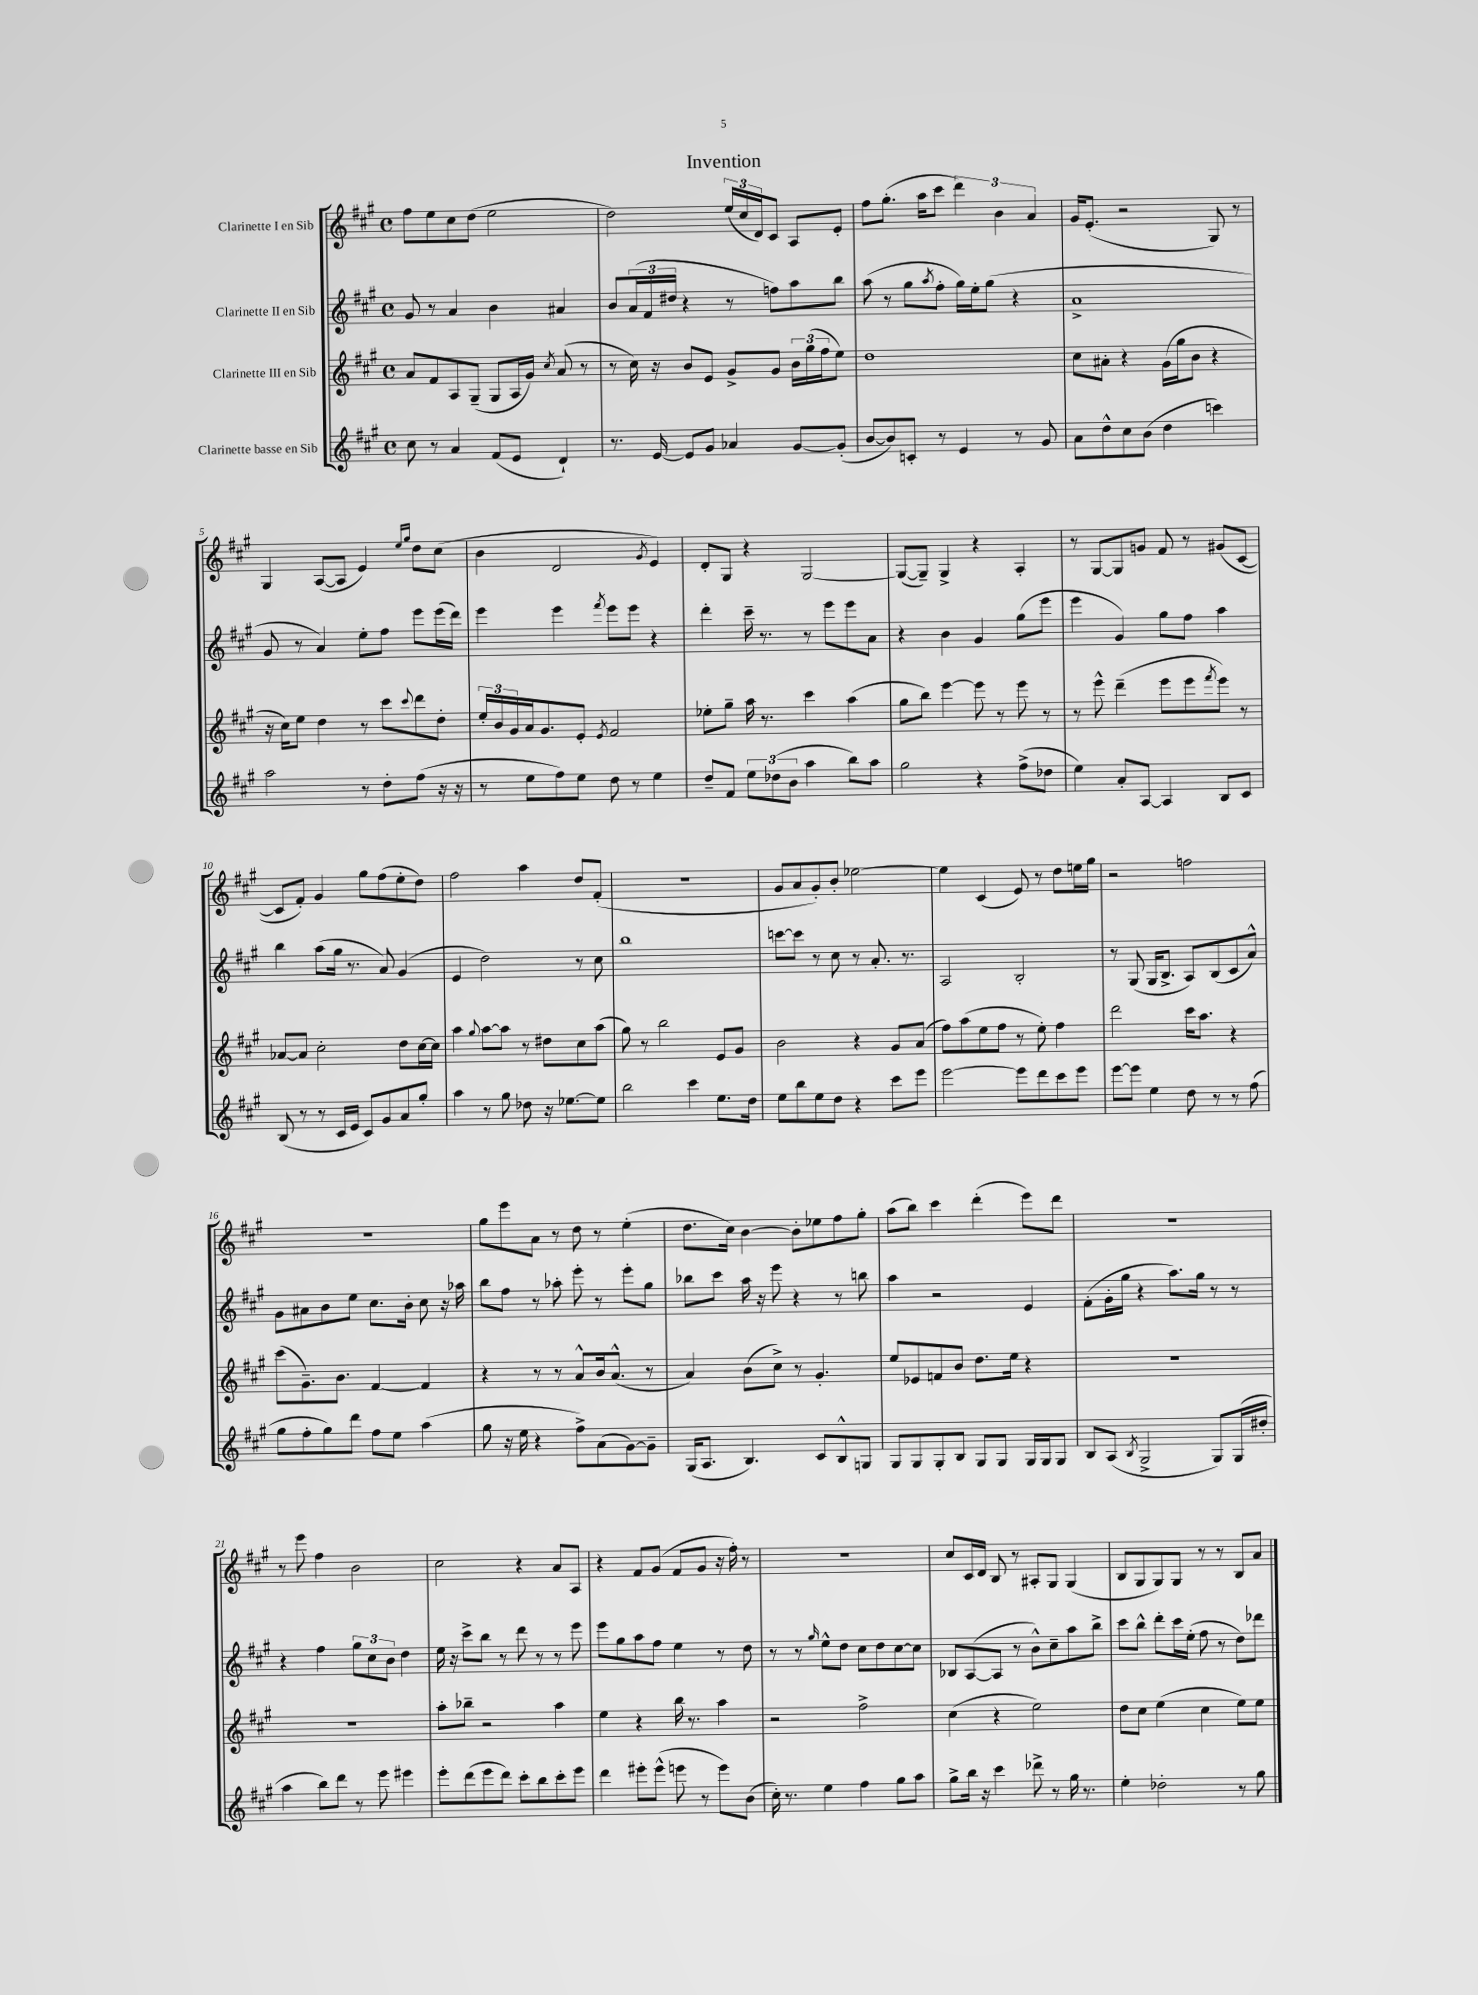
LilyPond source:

\header { title = "Invention" }
<<
\new StaffGroup <<
\new Staff = "s0" \with { instrumentName = "Clarinette I en Sib" } {
    \clef treble \key a \major \defaultTimeSignature \time 4/4
    fis''8 e''8 cis''8 d''8( e''2 |
    d''2) \tuplet 3/2 { e''16( cis''16 d'16) } cis'8 a8 e'8-. |
    fis''8 gis''8.-.( a''16 cis'''8 \tuplet 3/2 { d'''4) b'4 a'4 } |
    gis'16 e'8.-.( r2 gis8) r8 |
    gis4 a8~( a8 e'4) \grace { e''16 gis''16 } d''8 cis''8( |
    b'4 d'2 \acciaccatura { gis'8 } e'4) |
    d'8-. gis8 r4 gis2~ |
    gis8~( gis8--) gis4-> r4 a4-. |
    r8 gis8~ gis8 g'8 fis'8 r8 gis'8( cis'8~ |
    cis'8 fis'8-.) gis'4 gis''8 fis''8( e''8-. d''8) |
    fis''2 a''4 d''8 fis'8-.( |
    R1 |
    gis'8 a'8 gis'8-.) b'8-. ees''2~ |
    ees''4 cis'4( e'8) r8 d''8 e''16 gis''16 |
    r2 f''2 |
    r1 |
    gis''8 e'''8 a'8 r8 d''8 r8 e''4-.( |
    d''8. cis''16) b'4~ b'8-. ees''8 fis''8 gis''8-. |
    a''8( b''8) cis'''4 d'''4-.( e'''8) d'''8 |
    r1 |
    r8 e'''8 fis''4 b'2 |
    cis''2 r4 a'8 a8 |
    r4 fis'8 gis'8( fis'8 gis'8 r16 fis''16-.) r8 |
    R1 |
    cis''8 cis'16 d'16 b8 r8 ais8-. gis8 gis4( |
    b8 gis8 gis8) gis8 r8 r8 b8 a'8 \bar "|." |
}
\new Staff = "s1" \with { instrumentName = "Clarinette II en Sib" } {
    \clef treble \key a \major \defaultTimeSignature \time 4/4
    gis'8 r8 a'4 b'4 ais'4 |
    b'8 \tuplet 3/2 { a'16( fis'16 dis''16 } r4 r8 f''8) a''8 b''8 |
    a''8( r8 gis''8 \acciaccatura { a''8 } fis''8-. gis''16) e''16-. gis''8( r4 |
    a'1-> |
    gis'8 r8 a'4) e''8-. fis''8 e'''8 e'''16( d'''16) |
    e'''4 e'''4 \acciaccatura { fis'''8 } e'''8 e'''8 r4 |
    d'''4-. cis'''16-- r8. r8 e'''8 e'''8 a'8 |
    r4 b'4 gis'4 gis''8( e'''8 |
    e'''4 gis'4) gis''8 fis''8 a''4 |
    b''4 a''8( gis''16 r8. a'8) gis'4( |
    e'4 d''2) r8 cis''8 |
    b''1 |
    c'''8~ c'''8 r8 cis''8 r8 a'8.-. r8. |
    a2 b2-. |
    r8 gis8( gis16 b8.-> a8) b8( cis'8 a'8-^) |
    gis'8 ais'8 b'8 e''8 cis''8. b'16-. cis''8 r16 aes''16 |
    b''8 fis''8 r8 aes''8-. e'''8-. r8 e'''8-. gis''8 |
    bes''8 cis'''8 a''16 r16 e'''8 r4 r8 b''8 |
    a''4 r2 e'4 |
    fis'8-.( gis'16-. gis''16 r4 a''8.) gis''16 r8 r8 |
    r4 fis''4 \tuplet 3/2 { gis''8 cis''8 b'8 } d''4 |
    e''16 r16 cis'''8-> b''8 r8 d'''8 r8 r8 e'''8 |
    e'''8 gis''8 a''8 fis''8 e''4 r8 d''8 |
    r8 r8 \grace { gis''16 } e''8-^ d''8 cis''8 d''8 cis''8~ cis''8 |
    bes8 a8~( a8 r8 b'8-^) cis''8-- a''8 b''8-> |
    cis'''8 b''8-^ d'''8-. cis'''16 e''16-.( fis''8 r8 d''8) des'''8 \bar "|." |
}
\new Staff = "s2" \with { instrumentName = "Clarinette III en Sib" } {
    \clef treble \key a \major \defaultTimeSignature \time 4/4
    a'8 fis'8 a8 gis8--( gis8 a16 gis'16) \acciaccatura { cis''8 } a'8( r8 |
    r8 cis''16) r16 b'8 e'8 gis'8-> gis'8 \tuplet 3/2 { b'16 gis''16( fis''16 } e''8) |
    d''1 |
    cis''8 ais'8-. r4 gis'16( gis''16 b'8 r4 |
    r16 cis''16) e''8 d''4 r8 cis'''8 \appoggiatura { cis'''8 } d'''8 d''8-. |
    \tuplet 3/2 { e''16-. b'16 gis'16 } a'16 gis'8. e'8-. \acciaccatura { e'8 } fis'2 |
    ees''8-. gis''8-- a''16 r8. cis'''4 a''4( |
    gis''8 b''8) e'''4~ e'''8 r8 e'''8 r8 |
    r8 e'''8-^ d'''4--( e'''8 e'''8 \acciaccatura { fis'''8 } e'''8) r8 |
    aes'8~ aes'8 cis''2-. d''8 cis''16~ cis''16 |
    a''4 \appoggiatura { gis''8 } a''8~ a''8 r8 dis''8 cis''8 a''8( |
    gis''8) r8 b''2 e'8 gis'8 |
    b'2 r4 gis'8 a'8( |
    fis''8) a''8( e''8 fis''8 r8 e''8-.) fis''4 |
    d'''2 cis'''16 a''8. r4 |
    cis'''8( gis'8.--) b'8. fis'4~ fis'4 |
    r4 r8 r8 a'8-^ b'16 a'8.-^( r8 |
    a'4) b'8( cis''8->) r8 gis'4.-. |
    e''8 ees'8 f'8 b'8 d''8. e''16 r4 |
    R1 |
    R1 |
    a''8-. bes''8-- r2 a''4 |
    e''4 r4 b''16 r8. a''4 |
    r2 fis''2-> |
    cis''4( r4 e''2) |
    d''8 cis''8 e''4( cis''4 e''8) e''8 \bar "|." |
}
\new Staff = "s3" \with { instrumentName = "Clarinette basse en Sib" } {
    \clef treble \key a \major \defaultTimeSignature \time 4/4
    cis''8 r8 a'4 fis'8( e'8 d'4-!) |
    r8. e'16~ e'8 gis'8 aes'4 gis'8~ gis'8-.( |
    b'8~ b'8) c'8-. r8 e'4 r8 gis'8 |
    a'8 d''8-^ cis''8 b'8( d''4 c'''4) |
    a''2 r8 d''8-. fis''8( r16 r16 |
    r8 e''8 fis''8) e''8 d''8 r8 e''4 |
    d''8-- fis'8 \tuplet 3/2 { e''8 des''8( b'8 } a''4 b''8) a''8 |
    gis''2 r4 fis''8->( des''8 |
    e''4) a'8-. a8~ a4 b8 cis'8 |
    b8( r8 r8 cis'16 e'16 cis'8) gis'8 a'8 gis''8-. |
    a''4 r8 gis''8 des''8 r16 ees''8.~ ees''8 |
    b''2 cis'''4 e''8. d''16 |
    e''8 b''8 e''8 d''8 r4 cis'''8 e'''8 |
    e'''2~ e'''8 d'''8 cis'''8 e'''8 |
    e'''8~ e'''8 e''4 d''8 r8 r8 fis''8( |
    gis''8 fis''8-. gis''8) d'''8 fis''8 e''8 a''4( |
    gis''8 r16 e''16 r4 fis''8->) a'8( gis'8~) gis'8-- |
    gis16( a8. b4.) cis'8 b8-^ g8 |
    gis8 gis8 gis8-. b8 gis8 gis8 gis16 gis16 gis8 |
    b8 a8( \acciaccatura { b8 } gis2-> gis8) gis16( dis''16-. |
    a''4 b''8) d'''8 r8 e'''8 eis'''4 |
    e'''8-. d'''8( e'''8 d'''8) cis'''8-. b''8 cis'''8-. e'''8 |
    d'''4 eis'''8-. eis'''8-^( e'''8 r8 e'''8) b'8( |
    cis''16-.) r8. e''4 fis''4 gis''8 a''8 |
    gis''8-> b''16 r16 cis'''4 des'''8-> r8 gis''16 r8. |
    e''4-. des''2-. r8 gis''8 \bar "|." |
}
>>
>>
